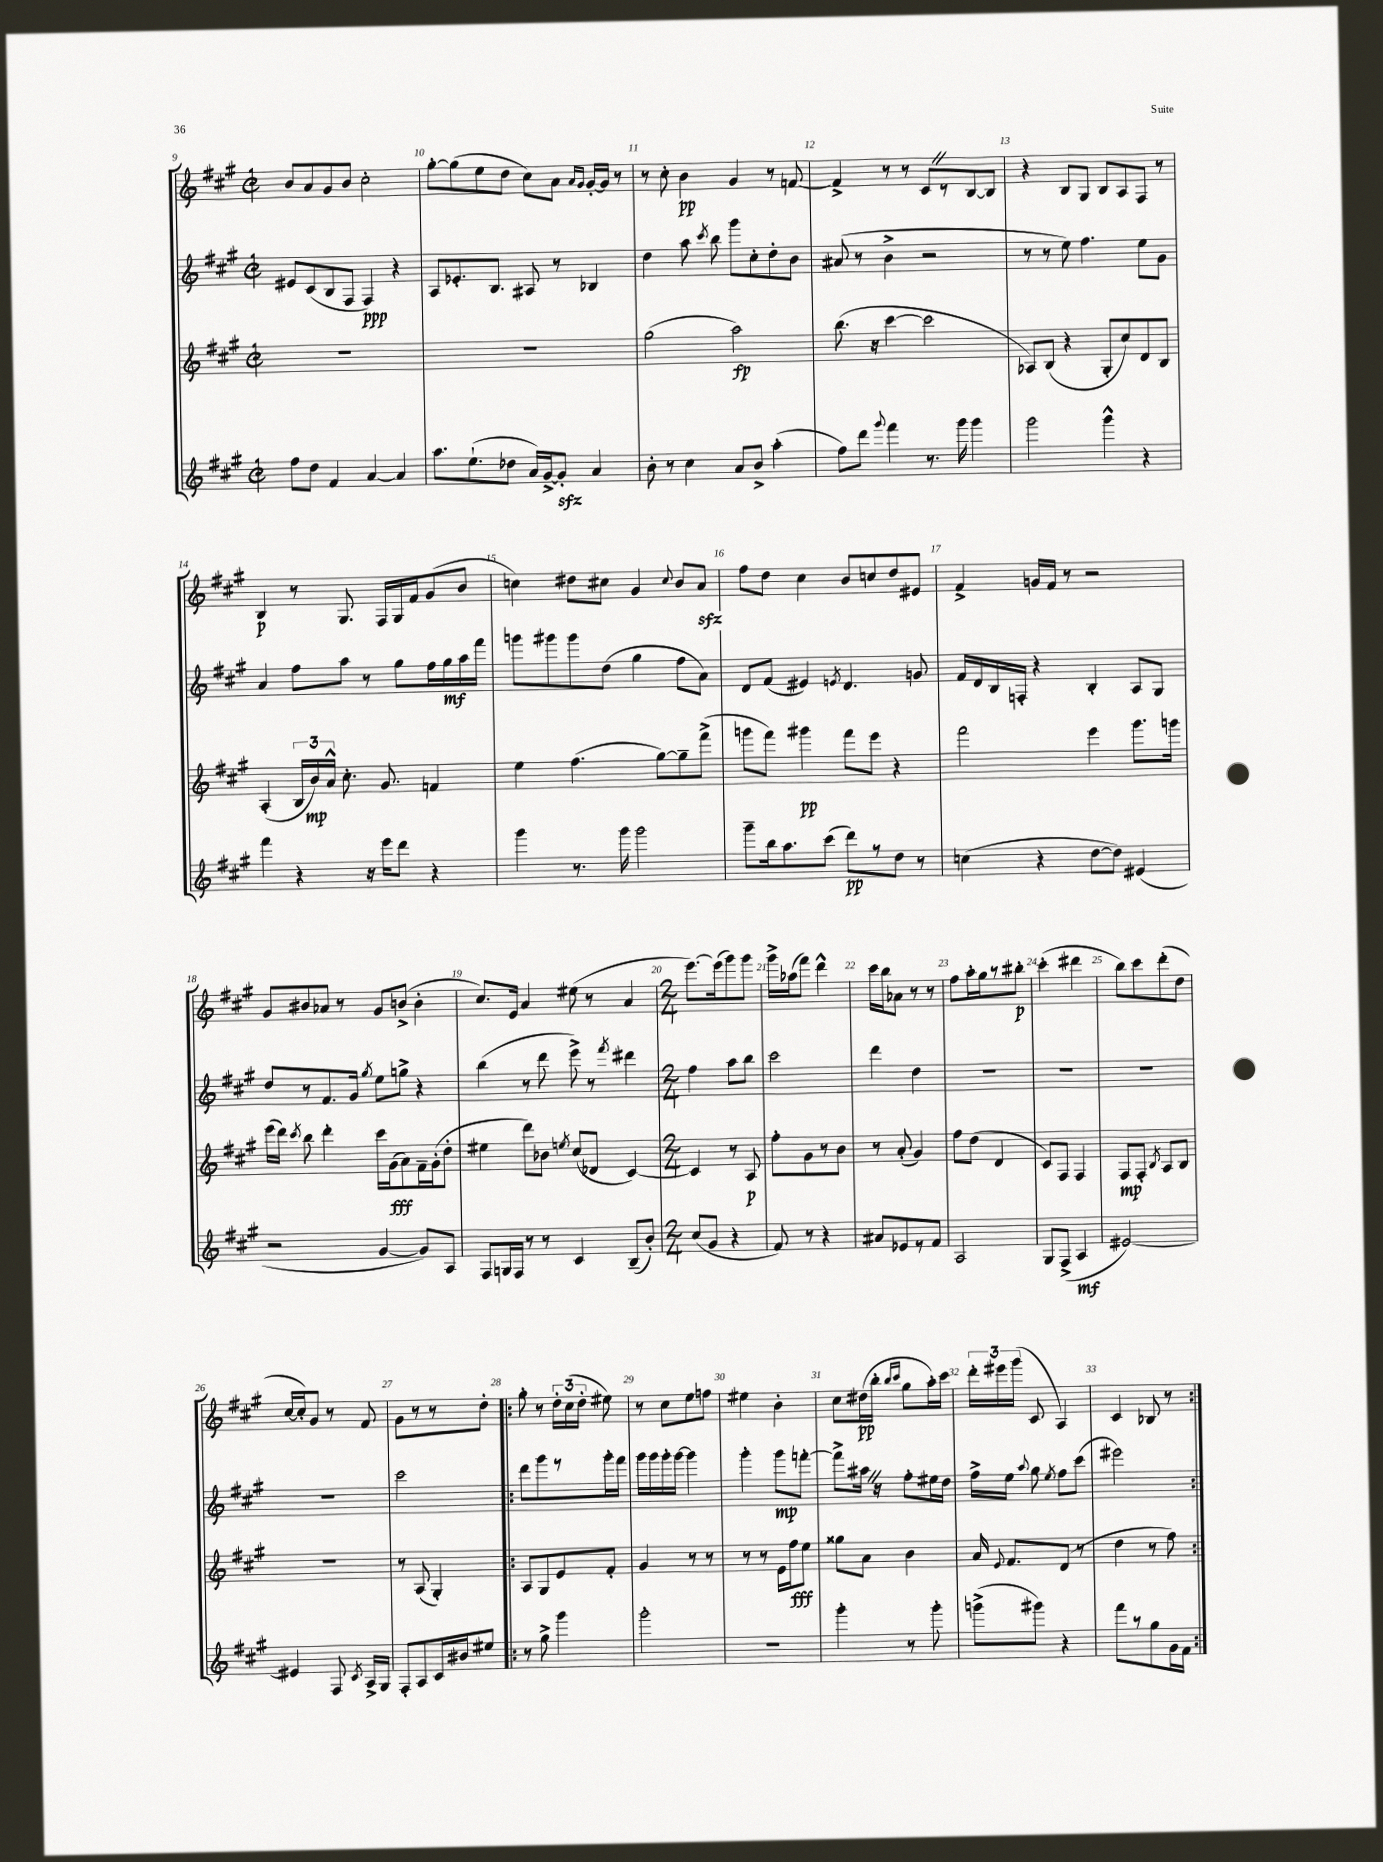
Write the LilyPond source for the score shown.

<<
\new StaffGroup <<
\new Staff = "s0" {
    \clef treble \key a \major \defaultTimeSignature \time 2/2
    \autoBeamOff b'8[ a'8 gis'8 b'8] cis''2-. |
    gis''8[~-. gis''8( e''8 d''8] cis''8[) a'8] \grace { a'16[ gis'16] } gis'16[~-. gis'16] r8 |
    r8 cis''8-. b'4\pp gis'4 r8 f'8~ |
    f'4-> r8 r8 cis'8[ \once \override BreathingSign.text = \markup { \musicglyph "scripts.caesura.straight" } \breathe r8 b8~ b8] |
    r4 b8[ gis8] b8[ a8 fis8] r8 |
    b4\p r8 gis8. fis16[ gis16 fis'16 gis'8( b'8] |
    c''4) dis''8[ cis''8] gis'4 \appoggiatura { cis''8 } b'8[ a'8]\sfz |
    fis''8[ d''8] cis''4 b'8[ c''8 d''8 eis'8] |
    fis'4-> g'16[ fis'16] r8 r2 |
    gis'8[ bis'8 aes'8] r8 gis'8[ b'8]->( b'4-. |
    cis''8.[) e'16] a'4 eis''8( r8 a'4 |
    \numericTimeSignature \time 2/4 e'''8.[~) e'''16( gis'''8) gis'''8] |
    gis'''16[-> aes''16( fis'''8]) d'''4-^ |
    cis'''16[ b''16 aes'8] r8 r8 |
    fis''8[ a''16-. gis''16 r8 bis''8]-.\p |
    cis'''4-.( dis'''4 |
    b''8[) cis'''8 d'''8-.( d''8] |
    cis''16[~ cis''16-.) gis'8] r8 fis'8 |
    gis'8[ r8 r8 d''8]-. |
    \repeat volta 2 { gis''8-. r8 \tuplet 3/2 { d''16[-. cis''16( d''16]-. } eis''8) |
    r8 cis''8[ e''8 f''8] |
    eis''4 b'4-. |
    cis''8[ dis''16\pp( b''16]-. \grace { b''16[ cis'''16] } gis''8[ a''16-.) cis'''16] |
    \tuplet 3/2 { d'''16[-. eis'''16 gis'''16]( } cis'8 a4) |
    cis'4 bes8 r8 | }
}
\new Staff = "s1" {
    \clef treble \key a \major \defaultTimeSignature \time 2/2
    \autoBeamOff eis'8[ cis'8( b8 fis8] fis4\ppp) r4 |
    a8[ ees'8.-. b8.] ais8 r8 bes4 |
    d''4 a''8 \acciaccatura { cis'''8 } b''8 gis'''8[ cis''8-. d''8-. b'8] |
    ais'8( r8 b'4-> r2 |
    r8 r8 e''8) fis''4. e''8[ gis'8] |
    a'4 fis''8[ a''8] r8 gis''8[ fis''16 gis''16\mf a''16 fis'''16] |
    g'''8[ gis'''8 gis'''8 d''8]( gis''4 fis''8[ a'8]) |
    d'8[ fis'8]( eis'4) \acciaccatura { e'8 } d'4. g'8 |
    fis'16[ d'16 b16 f16]-. r4 b4-. a8[ gis8] |
    d''8[ r8 fis'8. gis'16] \acciaccatura { gis''8 } e''8[ g''8]-> r4 |
    b''4( r8 d'''8 e'''8->) r8 \acciaccatura { fis'''8 } dis'''4 |
    \numericTimeSignature \time 2/4 fis''4 a''8[ b''8] |
    cis'''2 |
    d'''4 d''4 |
    R2 |
    R2 |
    R2 |
    R2 |
    cis'''2 |
    \repeat volta 2 { d'''8[ gis'''8 r8 gis'''16-. fis'''16] |
    gis'''16[ gis'''16 gis'''16-. gis'''16]~ gis'''4 |
    gis'''4-. gis'''8[\mp f'''8]~-. |
    f'''8[-> ais''16] \once \override BreathingSign.text = \markup { \musicglyph "scripts.caesura.straight" } \breathe r16 fis''8[-. eis''16 d''16] |
    fis''16[-> e''16] \appoggiatura { a''8 } gis''8 \acciaccatura { e''8 } fis''8[ cis'''8]( |
    eis'''2) | }
}
\new Staff = "s2" {
    \clef treble \key a \major \defaultTimeSignature \time 2/2
    \autoBeamOff R1 |
    R1 |
    gis''2( a''2\fp) |
    b''8.( r16 cis'''4~ cis'''2 |
    aes8[) b8]( r4 gis8[-. cis''8) d'8 b8] |
    a4-.( \tuplet 3/2 { b16[ b'16\mp) a'16]-^ } cis''8.-. gis'8. f'4 |
    e''4 fis''4.( gis''8[~) gis''8-- fis'''8]->( |
    g'''8[ fis'''8]) gis'''4\pp fis'''8[ e'''8] r4 |
    fis'''2 e'''4 gis'''8.[ g'''16] |
    e'''16[( d'''16]) \acciaccatura { cis'''8 } b''8 d'''4-. cis'''16[ gis'16\fff( a'8) fis'16-- gis'16-.( d''8]-. |
    eis''4 d'''8[) bes'8] \acciaccatura { e''8 } cis''8[( des'8] cis'4~) |
    \numericTimeSignature \time 2/4 cis'4 r8 a8\p |
    fis''8[-. gis'8 r8 b'8] |
    r8 a'8-.( gis'4) |
    fis''8[ d''8]( d'4 |
    cis'8[) fis8] fis4 |
    fis8[\mp fis8]-. \acciaccatura { b8 } a8[ b8] |
    r2 |
    r8 a8( gis4-.) |
    \repeat volta 2 { a8[ gis8 e'8 fis'8]-. |
    gis'4 r8 r8 |
    r8 r8 e'16[ fis''16\fff e''8] |
    gisis''8[ a'8] b'4 |
    a'16 \appoggiatura { e'8 } fis'8.[ d'8]( r8 |
    d''4 r8 fis''8) | }
}
\new Staff = "s3" {
    \clef treble \key a \major \defaultTimeSignature \time 2/2
    \autoBeamOff fis''8[ d''8] fis'4 a'4~ a'4 |
    a''8.[ e''8.-!( des''8] a'16[) gis'16~-> gis'8]-.\sfz a'4 |
    b'8-. r8 cis''4 a'8[ b'8]-> a''4-.( |
    fis''8[) d'''8] \appoggiatura { gis'''8 } fis'''4 r8. gis'''16 gis'''4 |
    gis'''2 gis'''4-^ r4 |
    fis'''4 r4 r16 e'''16[ d'''8] r4 |
    gis'''4 r8. gis'''16 gis'''2 |
    gis'''8[-- b''16 a''8. cis'''8]( d'''8[\pp) r8 d''8] r8 |
    c''4( r4 d''8[~ d''8]) eis'4( |
    r2 gis'4~ gis'8[) a8] |
    fis8[ g16 fis16] r8 r8 cis'4 b8[--( b'8]-.) |
    \numericTimeSignature \time 2/4 cis''8[( gis'8] r4 |
    fis'8) r8 r4 |
    ais'8[ ees'8 r8 fis'8] |
    a2 |
    gis8[ fis8]->( a4\mf |
    eis'2~) |
    eis'4 fis8 \acciaccatura { cis'8 } a16[-> gis16] |
    fis8[-. a8 cis'16 bis'16 eis''8] |
    \repeat volta 2 { r8 gis''8-> gis'''4 |
    gis'''2-. |
    R2 |
    gis'''4-. r8 gis'''8-. |
    g'''8[->( gis'''8]) r4 |
    fis'''8[ r8 gis''8 gis'16 fis'16] | }
}
>>
>>
\layout { \context { \Score currentBarNumber = #9 \override BarNumber.break-visibility = ##(#f #t #t) barNumberVisibility = #all-bar-numbers-visible } }
